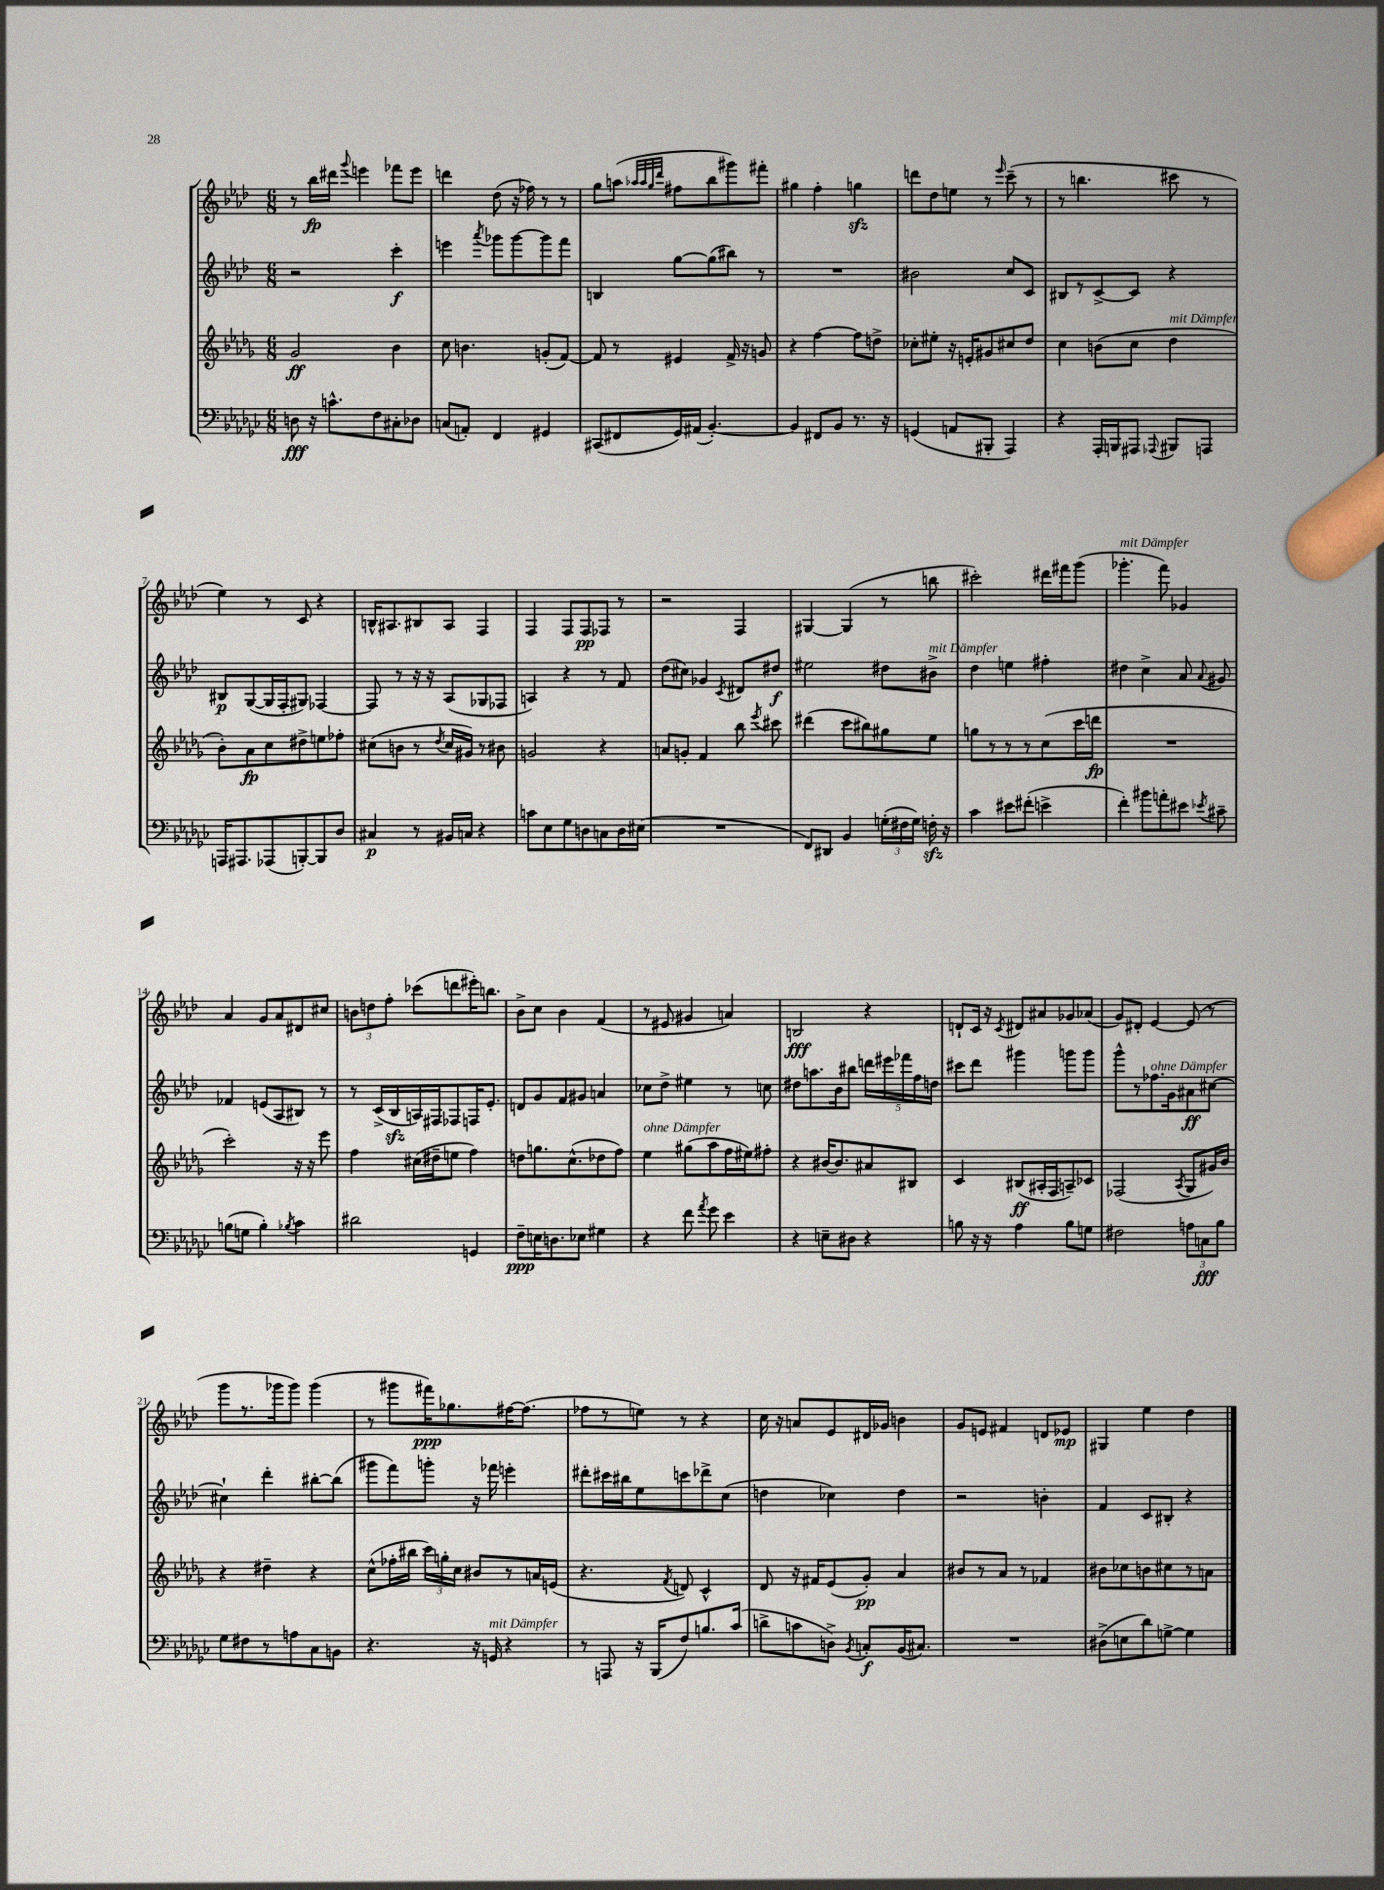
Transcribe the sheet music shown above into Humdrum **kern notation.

**kern	**dynam	**kern	**dynam	**kern	**dynam	**kern	**dynam
*part4	*part4	*part3	*part3	*part2	*part2	*part1	*part1
*staff4	*staff4	*staff3	*staff3	*staff2	*staff2	*staff1	*staff1
*clefF4	*	*clefG2	*	*clefG2	*	*clefG2	*
*k[b-e-a-d-g-c-]	*	*k[b-e-a-d-g-]	*	*k[b-e-a-d-]	*	*k[b-e-a-d-]	*
*M6/8	*	*M6/8	*	*M6/8	*	*M6/8	*
=1	=1	=1	=1	=1	=1	=1	=1
8Dn\	fff	2g-/	ff	2r	.	8r	.
16r	.	.	.	.	.	16bb-\LL	fp
8.cn^^\L	.	.	.	.	.	16ddd#X\JJ	.
.	.	.	.	.	.	8qqggg/	.
.	.	.	.	.	.	4eeen\	.
8F\	.	.	.	.	.	.	.
8C#X'\	.	4b-\	.	4ccc'\	f	8fff-X\L	.
8D-X\J	.	.	.	.	.	8eee\J	.
=2	=2	=2	=2	=2	=2	=2	=2
(8Cn/L	.	8cc\	.	4eeen\	.	4dddn\	.
8AAn'/J)	.	4.bn\	.	.	.	.	.
.	.	.	.	8qaaa-/	.	.	.
4FF/	.	.	.	8ggg-X\L	.	(8dd-\	.
.	.	.	.	[8ggg-\	.	16r	.
.	.	.	.	.	.	16ff-X\)	.
4GG#X/	.	(8gn'/L	.	8ggg-\]	.	8r	.
.	.	[8f/J)	.	8fff\J	.	8r	.
=3	=3	=3	=3	=3	=3	=3	=3
(8CC#X/L	.	8f/]	.	4Bn/	.	8gg\L	.
8FF#X/	.	8r	.	.	.	(8aan\J	.
.	.	.	.	.	.	32qqaa-X/LLL	.
.	.	.	.	.	.	32qqaa-/	.
.	.	.	.	.	.	32qqgg/	.
.	.	.	.	.	.	32qqddd-/JJJ	.
16GG-/L)	.	4e#X/	.	[8gg\L	.	8ff#X\L	.
(16AA#X/JJ	.	.	.	.	.	.	.
[4.BB-'/)	.	.	.	(8gg\]	.	8bb-\	.
.	.	16f^/	.	8bb#X\J)	.	8ggg#X\)	.
.	.	16r	.	.	.	.	.
.	.	8gn/	.	8r	.	8fff#X'\J	.
=4	=4	=4	=4	=4	=4	=4	=4
4BB-/]	.	4r	.	2.r	.	4gg#X\	.
8FF#X/L	.	[4ff\	.	.	.	4ff'\	.
8BB-/J	.	.	.	.	.	.	.
8.r	.	8ff\L]	.	.	.	4ggnzz\	.
.	.	8ddn^\J	.	.	.	.	.
16r	.	.	.	.	.	.	.
=5	=5	=5	=5	=5	=5	=5	=5
(4GGn/	.	8cc-X'\L	.	2b#X\	.	8dddn\L	.
.	.	8ee#X'\J	.	.	.	8dd-\	.
8AAn/L	.	16r	.	.	.	8een\J	.
.	.	16en'/KL	.	.	.	.	.
8BBB#X'/J	.	8g#X/	.	.	.	8r	.
.	.	.	.	.	.	16qqeee-/	.
4AAA-/)	.	8cc#X/	.	8cc/L	.	(8ccc~\	.
.	.	8dd-/J	.	8c/J	.	8r	.
=6	=6	=6	=6	=6	=6	=6	=6
4r	.	4cc\	.	8B#X/L	.	8r	.
.	.	.	.	8r	.	4.bbn\	.
16AAA-'/LL	.	(8bn\L	.	[8c^/	.	.	.
16BBBn/J	.	.	.	.	.	.	.
8AAA#X/J	.	8cc\J	.	8c/J]	.	.	.
8qqAAA-X/	.	.	.	.	.	.	.
!	!	!LO:TX:a:i:t=mit Dämpfer	!	!	!	!	!
8BBB#X/L	.	4dd-\	.	4r	.	8ccc#X\	.
8AAAn/J	.	.	.	.	.	8r	.
!!LO:LB:g=z
=7	=7	=7	=7	=7	=7	=7	=7
16AAAn/KL	.	8b-'\L)	.	8B#X/L	p	4ee-\)	.
8.AAA#X/	.	.	.	.	.	.	.
.	.	8a-\	fp	([8G/	.	.	.
(8AAA-X/	.	8cc\	.	16G/L]	.	8r	.
.	.	.	.	16F'/J	.	.	.
[8BBBn'/)	.	8dd#X^\	.	8G#X/J)	.	8c/	.
8BBB/]	.	8een\	.	[4F-X/	.	4r	.
8D-/J	.	8ff-X'\J	.	.	.	.	.
=8	=8	=8	=8	=8	=8	=8	=8
4C#X/	p	(8cc#X\L	.	8F-/]	.	16Bn^^/KL	.
.	.	.	.	.	.	8.A#X/	.
.	.	8bn\J	.	8r	.	.	.
8r	.	8r	.	16r	.	8B#X/	.
.	.	.	.	16r	.	.	.
.	.	8qdd-/	.	.	.	.	.
16BB#X/LL	.	16cc#/LL	.	(8A-/L	.	8A#/J	.
16Cn/JJ	.	16g#X/JJ)	.	.	.	.	.
4r	.	8r	.	8G-X/	.	4F/	.
.	.	8b#X\	.	8F-X/J	.	.	.
=9	=9	=9	=9	=9	=9	=9	=9
8cn\L	.	2gn/	.	4An/)	.	4F/	.
8E-\	.	.	.	.	.	.	.
8G-\	.	.	.	4r	.	8F/L	.
8Dn\	.	.	.	.	.	8F/	pp
8Cn\	.	4r	.	8r	.	8F-X/J	.
16D\L	.	.	.	8f/	.	8r	.
(16E#X\JJ	.	.	.	.	.	.	.
=10	=10	=10	=10	=10	=10	=10	=10
2.r	.	8an/L	.	(8dd-\L	.	2r	.
.	.	8gn'/J	.	8cc#X\J)	.	.	.
.	.	4f/	.	4g-X/	.	.	.
.	.	.	.	8qc/	.	.	.
.	.	8bb-\	.	8d#X/L	.	4F/	.
.	.	8qeee-/	.	.	.	.	.
.	.	8ccc#X\	.	8dd#X/J	f	.	.
=11	=11	=11	=11	=11	=11	=11	=11
8FF/L)	.	(4ddd#X\	.	2ee#X\	.	[4G#X/	.
8DD#X/J	.	.	.	.	.	.	.
4BB-/	.	8ccc\L	.	.	.	(4G#/]	.
.	.	8bb#X\)	.	.	.	.	.
(24Gn'\LL	.	8gg#X\	.	8dd#X\L	.	8r	.
24F#X\	.	.	.	.	.	.	.
24G\JJ)	.	.	.	.	.	.	.
!	!	!	!	!LO:TX:a:i:t=mit Dämpfer	!	!	!
16Fnzz'\	.	8ee-\J	.	8b#X^\J	.	8bbn\	.
16r	.	.	.	.	.	.	.
=12	=12	=12	=12	=12	=12	=12	=12
4c-\	.	8ggn\L	.	4dd-\	.	2ccc#X'\)	.
.	.	8r	.	.	.	.	.
8e#X\L	.	8r	.	4een\	.	.	.
(8f#X'\J	.	8r	.	.	.	.	.
4en^\	.	(8cc\	.	4ff#X'\	.	16ddd#X\LL	.
.	.	.	.	.	.	16fff#X\J	.
.	.	16ccc\L	.	.	.	(8ggg\J	.
.	.	16dddn\JJ	fp	.	.	.	.
=13	=13	=13	=13	=13	=13	=13	=13
!	!	!	!	!	!	!LO:TX:a:i:t=mit Dämpfer	!
4f'\)	.	2.r	.	4dd#X\	.	4.ggg-X'\	.
8b#X\L	.	.	.	4cc^\	.	.	.
8an'\	.	.	.	.	.	8fff\)	.
8e#X\J	.	.	.	8a-/	.	4g-X/	.
8qe-X/	.	.	.	8qqa-/	.	.	.
8c#X~\	.	.	.	8g#X/	.	.	.
!!LO:LB:g=z
=14	=14	=14	=14	=14	=14	=14	=14
(8Bn\L	.	2ccc'\)	.	4f-X/	.	4a-/	.
8Gn\J	.	.	.	.	.	.	.
4B'\)	.	.	.	(8en/L	.	8g/L	.
.	.	.	.	8A-/	.	8a-/	.
8qB-X/	.	.	.	.	.	.	.
4c-\	.	16r	.	8B#X/J)	.	8d#X/	.
.	.	16r	.	.	.	.	.
.	.	8eee-\	.	8r	.	8cc#X/J	.
=15	=15	=15	=15	=15	=15	=15	=15
2d#X\	.	4ff\	.	8r	.	12bn\L	.
.	.	.	.	.	.	12ddn\	.
.	.	.	.	(16c^/LL	.	.	.
.	.	.	.	.	.	12ff'\J	.
.	.	.	.	16B-zz/	.	.	.
.	.	(16cc#X\LL	.	16An/)	.	(8ccc-X\L	.
.	.	16dd#X~\J	.	16F#X/J	.	.	.
.	.	8een\J	.	8F-X/	.	8dddn\	.
4GGn/	.	4ff\)	.	16Fn/K	.	16eee#X'\K)	.
.	.	.	.	8.e-'/J	.	8.bbn\J	.
=16	=16	=16	=16	=16	=16	=16	=16
8F~\L	ppp	8ddn\L	.	8dn/L	.	8b-^\L	.
16En\K	.	8.ggn\	.	8g/	.	8cc\J	.
8.Dn\	.	.	.	.	.	.	.
.	.	.	.	8f/	.	4b-\	.
.	.	(8.cc^^\	.	.	.	.	.
8E-X\J	.	.	.	8g#X/J	.	.	.
4G#X\	.	8dd-X\	.	4an/	.	(4f/	.
.	.	8ff\J)	.	.	.	.	.
=17	=17	=17	=17	=17	=17	=17	=17
!	!	!LO:TX:a:i:t=ohne Dämpfer	!	!	!	!	!
4r	.	4ee-\	.	8cc-X\L	.	8r	.
.	.	.	.	8dd-^\J	.	8e#X/	.
8f\	.	(8gg#X\L	.	4ee#X\	.	4g#X/	.
8qa-/	.	.	.	.	.	.	.
8g-\	.	8aa-\	.	.	.	.	.
4e-\	.	16ff\L	.	8r	.	4an/)	.
.	.	16ee#X\J)	.	.	.	.	.
.	.	8ff#X'\J	.	8ccn\	.	.	.
=18	=18	=18	=18	=18	=18	=18	=18
4r	.	4r	.	8dd#X\L	.	2Bn/	fff
.	.	.	.	8.aan\	.	.	.
8En~\L	.	[16b#X/KL	.	.	.	.	.
.	.	8.b#/]	.	16b-\k	.	.	.
8D#X\J	.	.	.	8bb#X\J	.	.	.
4r	.	8a#X/	.	20dddn\LL	.	4r	.
.	.	.	.	20eee#X\	.	.	.
.	.	.	.	20fff-X\	.	.	.
.	.	8B#X/J	.	.	.	.	.
.	.	.	.	20ff\	.	.	.
.	.	.	.	20ddn\JJ	.	.	.
=19	=19	=19	=19	=19	=19	=19	=19
8Bn\	.	4c/	.	8ccc#X\L	.	8dn`/L	.
16r	.	.	.	8ddd-\J	.	16c/Jk	.
16r	.	.	.	.	.	16r	.
.	.	.	.	.	.	8qc/	.
4A-\	.	(8B#X/L	ff	4ggg#X\	.	8d#X/L	.
.	.	16A#X'/L	.	.	.	8a#X/	.
.	.	16F/J	.	.	.	.	.
8B\L	.	8An~/)	.	8gggn\L	.	8g-X/	.
8Gn\J	.	8c-X/J	.	8ggg\J	.	(8a-X/J	.
=20	=20	=20	=20	=20	=20	=20	=20
2F#X\	.	(2F-X/	.	8ggg^^\L	.	8g/L)	.
.	.	.	.	8r	.	8d#X'/J	.
!	!	!	!	!LO:TX:a:i:t=ohne Dämpfer	!	!	!
.	.	.	.	8.ff-X\	.	[4e-/	.
.	.	.	.	16g\k	.	.	.
.	.	8qA-/	.	.	.	.	.
12An\L	.	8G-/L	.	8a#X\	ff	(8e-/]	.
12Cn\	fff	.	.	.	.	.	.
.	.	16g#X/L)	.	[8cc#X\J	.	8r	.
12B-\J	.	.	.	.	.	.	.
.	.	16b-/JJ	.	.	.	.	.
!!LO:LB:g=z
=21	=21	=21	=21	=21	=21	=21	=21
8G-\L	.	4r	.	4cc#X`\]	.	8ggg\L	.
8F#X\	.	.	.	.	.	8.r	.
8r	.	4dd#X~\	.	4ddd-'\	.	.	.
.	.	.	.	.	.	16ggg-X\k	.
8An\	.	.	.	.	.	8ggg-\J)	.
8C-\	.	4r	.	[8bb#X'\L	.	(4ggg-\	.
8BBn\J	.	.	.	(8bb#\J]	.	.	.
=22	=22	=22	=22	=22	=22	=22	=22
4.r	.	(8cc^^\L	.	8ggg#X\L	.	8r	.
.	.	16ff-X'\L	.	8fff\)	.	8ggg#X\L	.
.	.	16bb#X\JJ	.	.	.	.	.
.	.	24ccc\LL)	.	8gggn'\J	.	16fff#X\K)	ppp
.	.	24ggn'\	.	.	.	.	.
.	.	.	.	.	.	8.gg-X\	.
.	.	24cc\JJ	.	.	.	.	.
16r	.	8b#X/L	.	16r	.	.	.
!LO:TX:a:i:t=mit Dämpfer	!	!	!	!	!	!	!
16GGn/	.	.	.	16fff-X\	.	.	.
4r	.	8r	.	4eeen'\	.	[16ff#X\K	.
.	.	.	.	.	.	(8.ff#\J]	.
.	.	16an/L	.	.	.	.	.
.	.	(16en/JJ	.	.	.	.	.
=23	=23	=23	=23	=23	=23	=23	=23
8r	.	4.r	.	8ddd#X'\L	.	8ff-X\L	.
8AAAn/	.	.	.	16ccc#X\L	.	8r	.
.	.	.	.	16bb#X\J	.	.	.
16r	.	.	.	8ee-\	.	8een\J)	.
(16BBB-/KL	.	.	.	.	.	.	.
.	.	8qf/	.	.	.	.	.
8F/)	.	8dn/)	.	8cccn\	.	8r	.
8.Bn/	.	4c^^/	.	8ddd-X^\	.	4r	.
.	.	.	.	(8cc\J	.	.	.
(16c-/Jk	.	.	.	.	.	.	.
=24	=24	=24	=24	=24	=24	=24	=24
8dn^\L	.	8d-/	.	4ddn\	.	16cc\	.
.	.	.	.	.	.	16r	.
8cn\	.	16r	.	.	.	8an/L	.
.	.	16f#X/KL	.	.	.	.	.
8Dn^\J)	.	(8e-/	.	4cc-X\)	.	8e-/	.
8qBB-/	.	.	.	.	.	.	.
8Cn'/L	f	8g-'/J)	pp	.	.	16d#X/L	.
.	.	.	.	.	.	16g-X/JJ	.
(16BB-/K	.	4a-/	.	4dd\	.	4bn\	.
8.C#X/J)	.	.	.	.	.	.	.
=25	=25	=25	=25	=25	=25	=25	=25
2.r	.	8b#X/L	.	2r	.	8g/L	.
.	.	8r	.	.	.	8en/J	.
.	.	8a-/J	.	.	.	4f#X/	.
.	.	8r	.	.	.	.	.
.	.	4f-X/	.	4bn'\	.	8dn/L	.
.	.	.	.	.	.	8e-X/J	mp
=26	=26	=26	=26	=26	=26	=26	=26
(8D#X^\L	.	8b#X\L	.	4f/	.	4G#X/	.
8En\	.	8cc-X\	.	.	.	.	.
8d-\)	.	8bn\	.	8c/L	.	4ee-\	.
[8Gn^\J	.	8cc#X\	.	8B#X'/J	.	.	.
4G\]	.	8r	.	4r	.	4dd-\	.
.	.	8an\J	.	.	.	.	.
==	==	==	==	==	==	==	==
*-	*-	*-	*-	*-	*-	*-	*-
